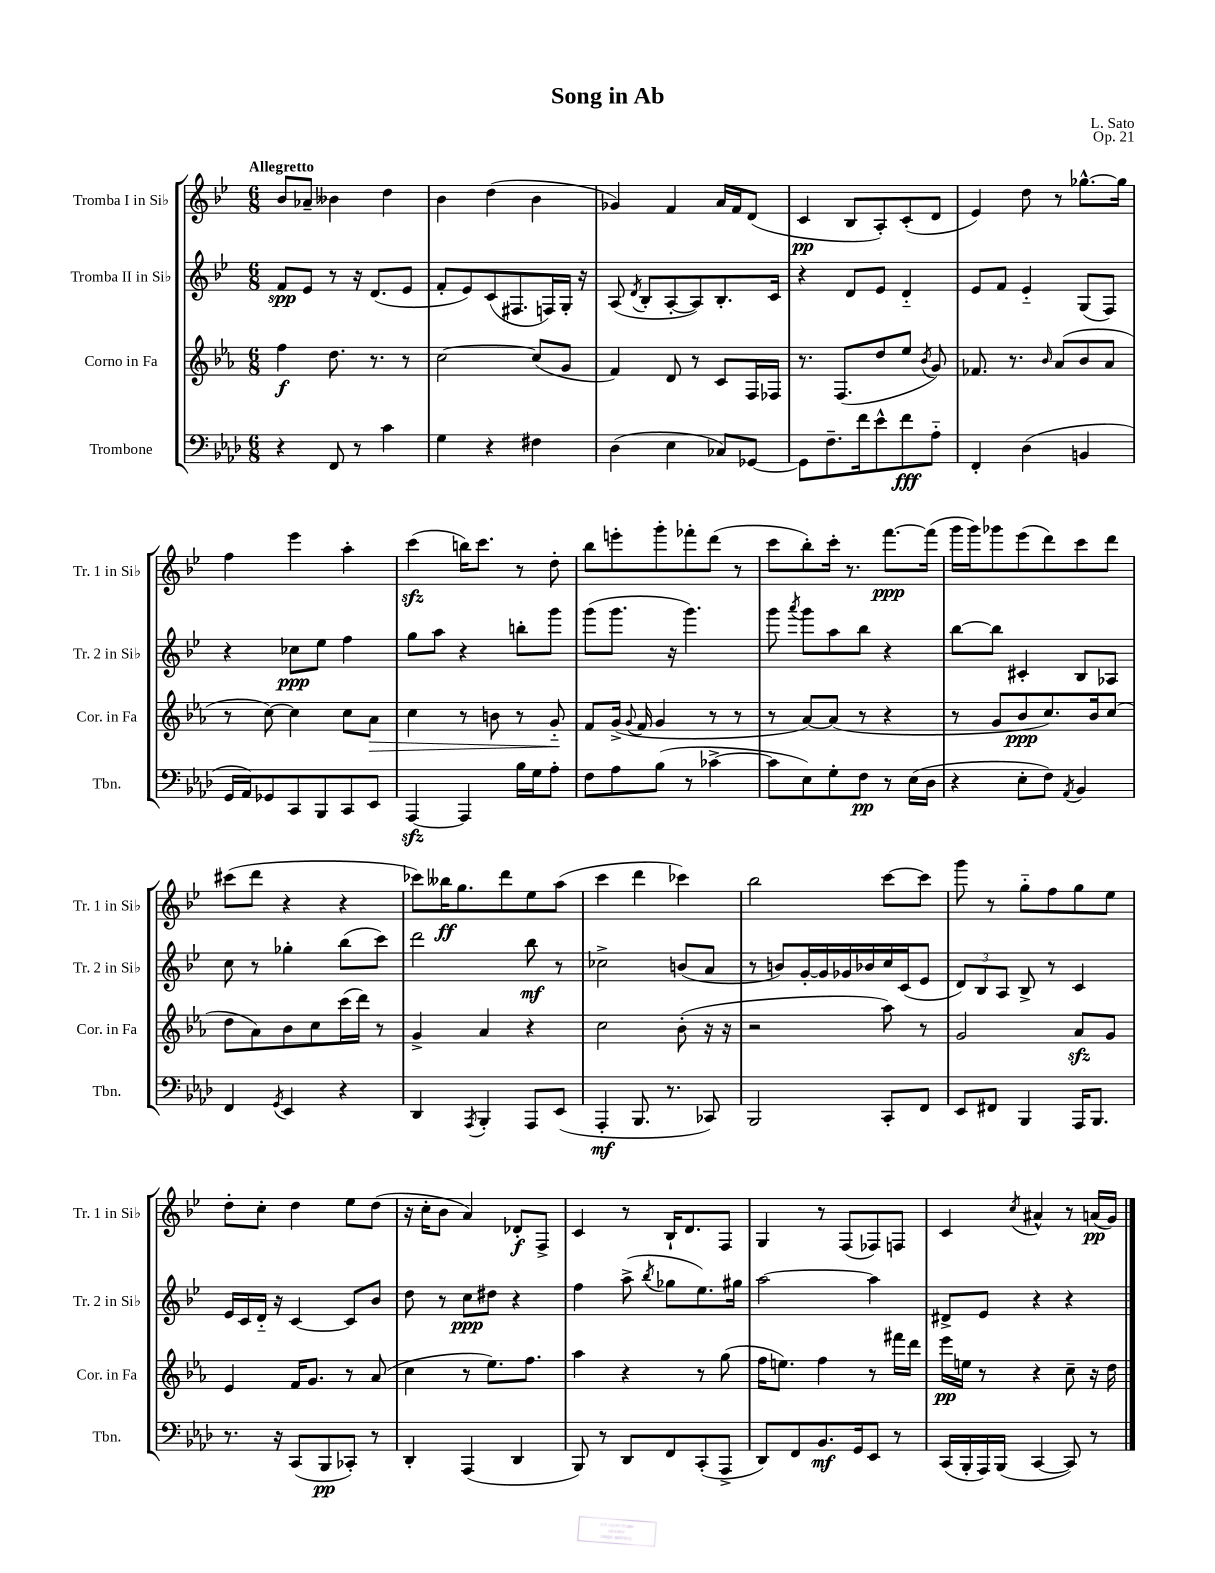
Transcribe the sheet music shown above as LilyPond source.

\header { title = "Song in Ab" composer = "L. Sato" opus = "Op. 21" }
<<
\new StaffGroup <<
\new Staff = "s0" \with { instrumentName = "Tromba I in Sib" shortInstrumentName = "Tr. 1 in Sib" } {
    \clef treble \key bes \major \numericTimeSignature \time 6/8 \tempo "Allegretto"
    \autoBeamOff bes'8[ aes'8]-- beses'4 d''4 |
    bes'4 d''4( bes'4 |
    ges'4) f'4 a'16[ f'16 d'8]( |
    c'4\pp bes8[ a8-.) c'8-.( d'8] |
    ees'4) d''8 r8 ges''8.[~-^ ges''16] |
    f''4 ees'''4 a''4-. |
    c'''4\sfz( b''16[) c'''8.] r8 d''8-. |
    bes''8[ e'''8-. g'''8-. fes'''8-. d'''8]( r8 |
    c'''8[ bes''8-.) c'''16]-. r8. f'''8.[~\ppp f'''16]( |
    g'''16[ g'''16) ges'''8 ees'''8( d'''8) c'''8 d'''8] |
    cis'''8[( d'''8] r4 r4 |
    ces'''8[) beses''16\ff g''8. d'''8 ees''8 a''8]( |
    c'''4 d'''4 ces'''4) |
    bes''2 c'''8[~ c'''8] |
    g'''8 r8 g''8[-_ f''8 g''8 ees''8] |
    d''8[-. c''8]-. d''4 ees''8[ d''8]( |
    r16 c''16[-. bes'8] a'4) des'8[-.\f f8]-> |
    c'4 r8 bes16[-! d'8. f8] |
    g4 r8 f8[( fes8) f8] |
    c'4 \acciaccatura { c''8 } ais'4-^ r8 a'16[\pp( g'16]) \bar "|." |
}
\new Staff = "s1" \with { instrumentName = "Tromba II in Sib" shortInstrumentName = "Tr. 2 in Sib" } {
    \clef treble \key bes \major \numericTimeSignature \time 6/8
    \autoBeamOff f'8[\spp ees'8] r8 r16 d'8.[( ees'8] |
    f'8[-. ees'8) c'8( fis8. f16) g16]-. r16 |
    a8( \acciaccatura { d'8 } bes8[-. a8~-. a8) bes8.-. c'16] |
    r4 d'8[ ees'8] d'4-_ |
    ees'8[ f'8] ees'4-_ g8[( f8]) |
    r4 ces''8[\ppp ees''8] f''4 |
    g''8[ a''8] r4 b''8[-. g'''8] |
    g'''8[( g'''8.] r16 g'''4.) |
    g'''8 \acciaccatura { a'''8 } g'''8[ a''8 bes''8] r4 |
    bes''8[~ bes''8] cis'4-. bes8[ aes8] |
    c''8 r8 ges''4-. bes''8[( c'''8]) |
    d'''2 bes''8\mf r8 |
    ces''2-> b'8[( a'8] |
    r8 b'8[) g'16~-. g'16 ges'16 bes'16 c''16 c'16( ees'8] |
    \tuplet 3/2 { d'8[) bes8 a8] } bes8-> r8 c'4 |
    ees'16[ c'16 d'16]-_ r16 c'4~ c'8[ bes'8] |
    d''8 r8 c''8[\ppp dis''8] r4 |
    f''4 a''8->( \acciaccatura { bes''8 } ges''8[ ees''8.) gis''16] |
    a''2~ a''4 |
    dis'8[-> ees'8] r4 r4 \bar "|." |
}
\new Staff = "s2" \with { instrumentName = "Corno in Fa" shortInstrumentName = "Cor. in Fa" } {
    \clef treble \key ees \major \numericTimeSignature \time 6/8
    \autoBeamOff f''4\f d''8. r8. r8 |
    c''2~ c''8[( g'8] |
    f'4) d'8 r8 c'8[ f16 fes16] |
    r8. f8.[( d''8 ees''8] \acciaccatura { bes'8 } g'8) |
    fes'8. r8. \grace { bes'16 } aes'8[( bes'8 aes'8] |
    r8 c''8~) c''4 c''8[ aes'8]\> |
    c''4 r8 b'8 r8 g'8-_\! |
    f'8[ g'16]->( \appoggiatura { g'8 } f'16 g'4 r8 r8 |
    r8 aes'8[~) aes'8]( r8 r4 |
    r8 g'8[ bes'8\ppp c''8.) bes'16 c''8]( |
    d''8[ aes'8) bes'8 c''8 c'''16( d'''16]) r8 |
    g'4-> aes'4 r4 |
    c''2 bes'8-.( r16 r16 |
    r2 aes''8) r8 |
    g'2 aes'8[\sfz g'8] |
    ees'4 f'16[ g'8.] r8 aes'8( |
    c''4 r8 ees''8.[) f''8.] |
    aes''4 r4 r8 g''8( |
    f''16[ e''8.]) f''4 r8 fis'''16[ d'''16] |
    ees'''16[\pp e''16] r8 r4 c''8-- r16 d''16 \bar "|." |
}
\new Staff = "s3" \with { instrumentName = "Trombone" shortInstrumentName = "Tbn." } {
    \clef bass \key aes \major \numericTimeSignature \time 6/8
    \autoBeamOff r4 f,8 r8 c'4 |
    g4 r4 fis4 |
    des4( ees4 ces8[) ges,8]~ |
    ges,8[ f8.-- f'16 ees'8-^ f'8\fff aes8]-_ |
    f,4-. des4( b,4 |
    g,16[ aes,16) ges,8 c,8 bes,,8 c,8 ees,8] |
    aes,,4~\sfz aes,,4 bes16[ g16 aes8]-. |
    f8[ aes8 bes8]( r8 ces'4~-> |
    ces'8[ ees8) g8-. f8]\pp r8 ees16[( des16] |
    r4 ees8[-. f8]) \acciaccatura { aes,8 } bes,4 |
    f,4 \acciaccatura { g,8 } ees,4 r4 |
    des,4 \acciaccatura { aes,,8 } bes,,4-. aes,,8[ ees,8]( |
    aes,,4-.\mf bes,,8. r8. ces,8) |
    bes,,2 c,8[-. f,8] |
    ees,8[ fis,8] bes,,4 aes,,16[ bes,,8.] |
    r8. r16 c,8[( bes,,8\pp ces,8]-.) r8 |
    des,4-. aes,,4( des,4 |
    bes,,8) r8 des,8[ f,8 c,8-.( aes,,8]-> |
    des,8[) f,8 bes,8.\mf g,16 ees,8] r8 |
    c,16[( bes,,16-. aes,,16) bes,,16]( c,4~ c,8) r8 \bar "|." |
}
>>
>>
\layout { \context { \Score \remove "Bar_number_engraver" } }
